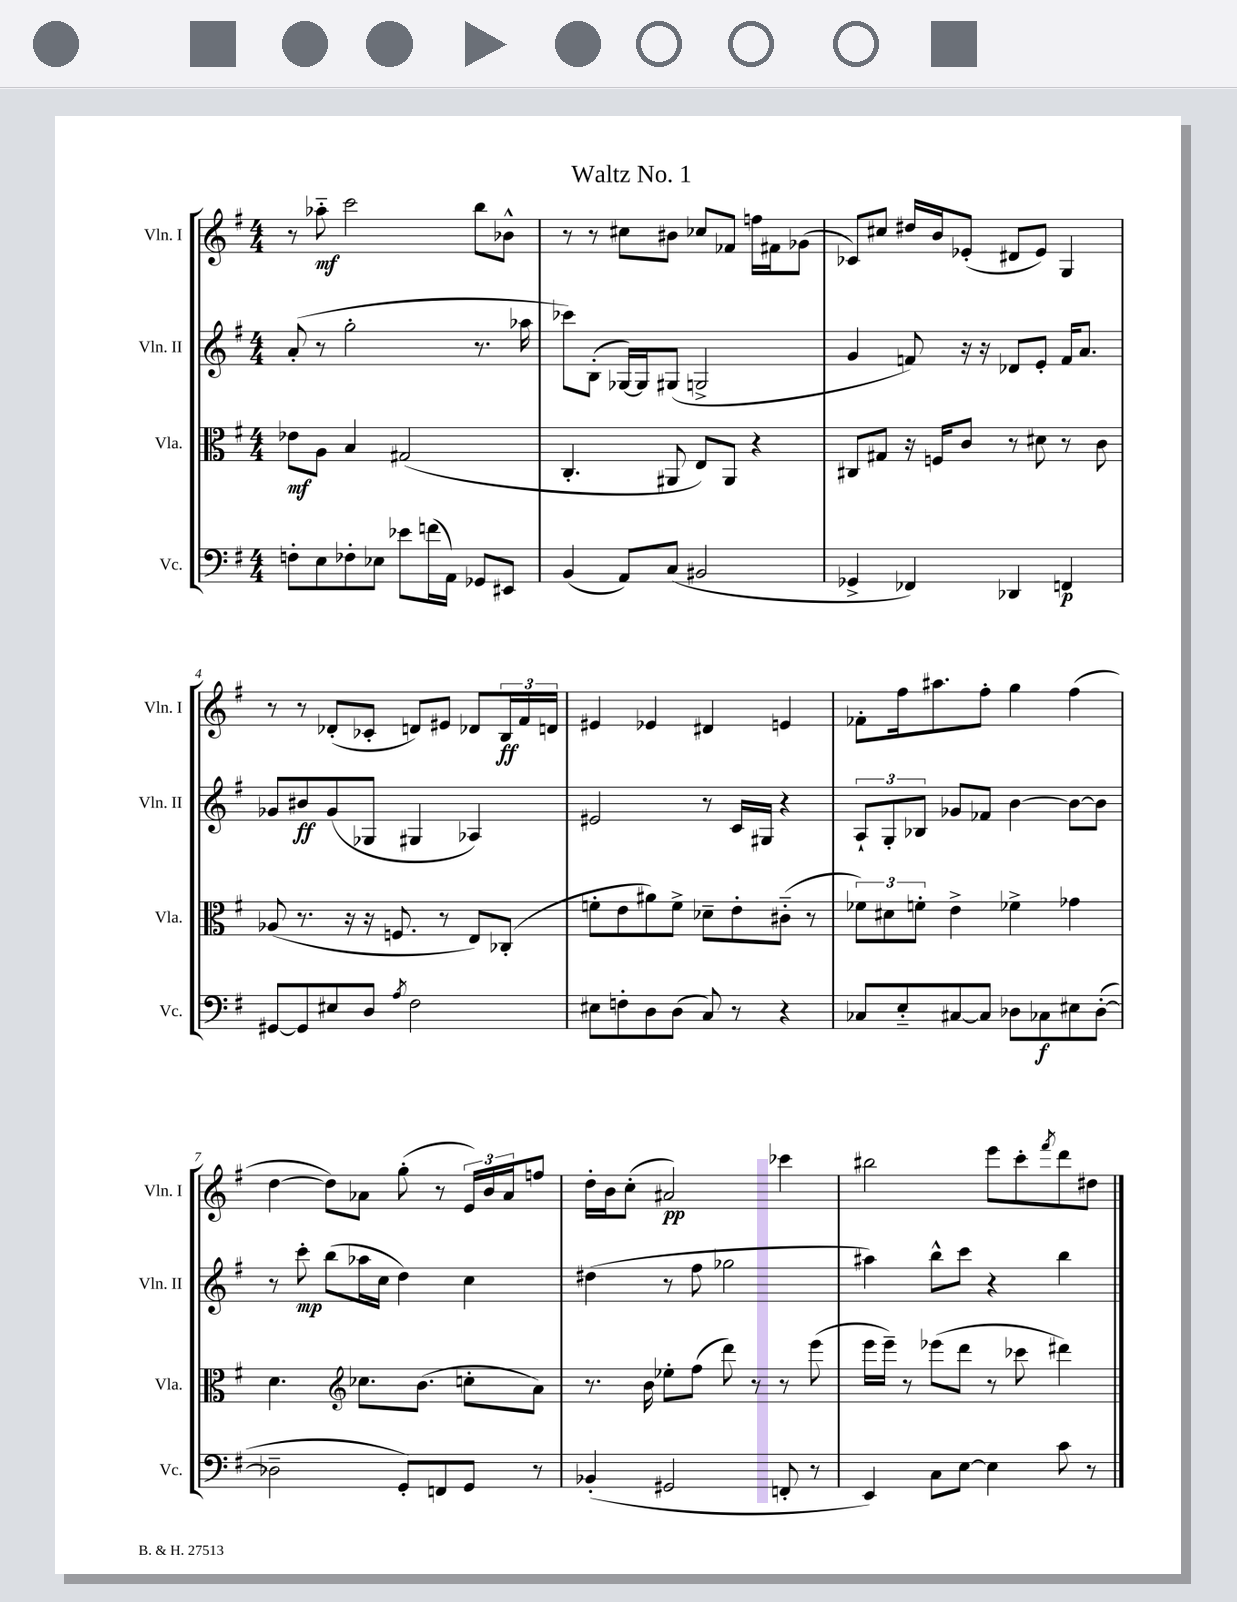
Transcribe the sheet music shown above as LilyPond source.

\header { title = "Waltz No. 1" }
<<
\new StaffGroup <<
\new Staff = "s0" \with { instrumentName = "Vln. I" shortInstrumentName = "Vln. I" } {
    \clef treble \key g \major \numericTimeSignature \time 4/4
    r8 aes''8-_\mf c'''2 b''8 bes'8-^ |
    r8 r8 cis''8 bis'8 ces''8 fes'8 f''16 fis'16 ges'8( |
    ces'8) cis''8 dis''16 b'16 ees'8-.( dis'8 ees'8) g4 |
    r8 r8 des'8-.( ces'8-. d'8) eis'8 des'8 \tuplet 3/2 { b16\ff fis'16 d'16 } |
    eis'4 ees'4 dis'4 e'4 |
    fes'8-. fis''16 ais''8. fis''8-. g''4 fis''4( |
    d''4~ d''8) aes'8 g''8-.( r8 \tuplet 3/2 { e'16) b'16 aes'16 } f''8 |
    d''16-. b'16 c''8-.( ais'2\pp) ces'''4 |
    bis''2 e'''8 c'''8-. \acciaccatura { fis'''8 } d'''8 dis''8 \bar "|." |
}
\new Staff = "s1" \with { instrumentName = "Vln. II" shortInstrumentName = "Vln. II" } {
    \clef treble \key g \major \numericTimeSignature \time 4/4
    a'8-.( r8 g''2-. r8. aes''16 |
    ces'''8) b8-.( ges16~) ges16 gis8( g2-> |
    g'4 f'8) r16 r16 des'8 e'8-. f'16 a'8. |
    ges'8 bis'8\ff ges'8( ges8 gis4 aes4) |
    eis'2 r8 c'16 gis16 r4 |
    \tuplet 3/2 { a8-! g8-. bes8 } ges'8 fes'8 b'4~ b'8~ b'8 |
    r8 c'''8-.\mp b''8( aes''16 c''16 d''4) c''4 |
    dis''4( r8 fis''8 ges''2 |
    ais''4) b''8-^ c'''8 r4 b''4 \bar "|." |
}
\new Staff = "s2" \with { instrumentName = "Vla." shortInstrumentName = "Vla." } {
    \clef alto \key g \major \numericTimeSignature \time 4/4
    ees'8\mf a8 b4 gis2( |
    c4.-. ais,8 e8) ais,8 r4 |
    cis8 gis8 r16 f16 c'8 r8 dis'8 r8 c'8 |
    aes8( r8. r16 r16 f8. r8 e8) ces8-.( |
    f'8-. e'8 ais'8) f'8-> des'8-- e'8-. cis'8-_( r8 |
    \tuplet 3/2 { fes'8) dis'8 f'8-. } e'4-> fes'4-> ges'4 |
    d'4. \clef treble ces''8. b'8.( c''8-. a'8) |
    r8. b'16 ees''8-. fis''8( d'''8) r8 r8 e'''8( |
    e'''16 e'''16--) r8 ees'''8( d'''8 r8 ces'''8 dis'''4) \bar "|." |
}
\new Staff = "s3" \with { instrumentName = "Vc." shortInstrumentName = "Vc." } {
    \clef bass \key g \major \numericTimeSignature \time 4/4
    f8-. e8 fes8-. ees8 ees'8 f'16( a,16) ges,8 eis,8 |
    b,4( a,8) c8( bis,2 |
    ges,4-> fes,4) des,4 f,4\p |
    gis,8~ gis,8 eis8 d8 \acciaccatura { a8 } fis2 |
    eis8 f8-. d8 d8( c8) r8 r4 |
    ces8 e8-_ cis8~ cis8 des8 ces8\f eis8 des8~-.( |
    des2-- g,8-.) f,8 g,8 r8 |
    bes,4-.( gis,2 f,8-. r8 |
    e,4) c8 e8~ e4 c'8 r8 \bar "|." |
}
>>
>>
